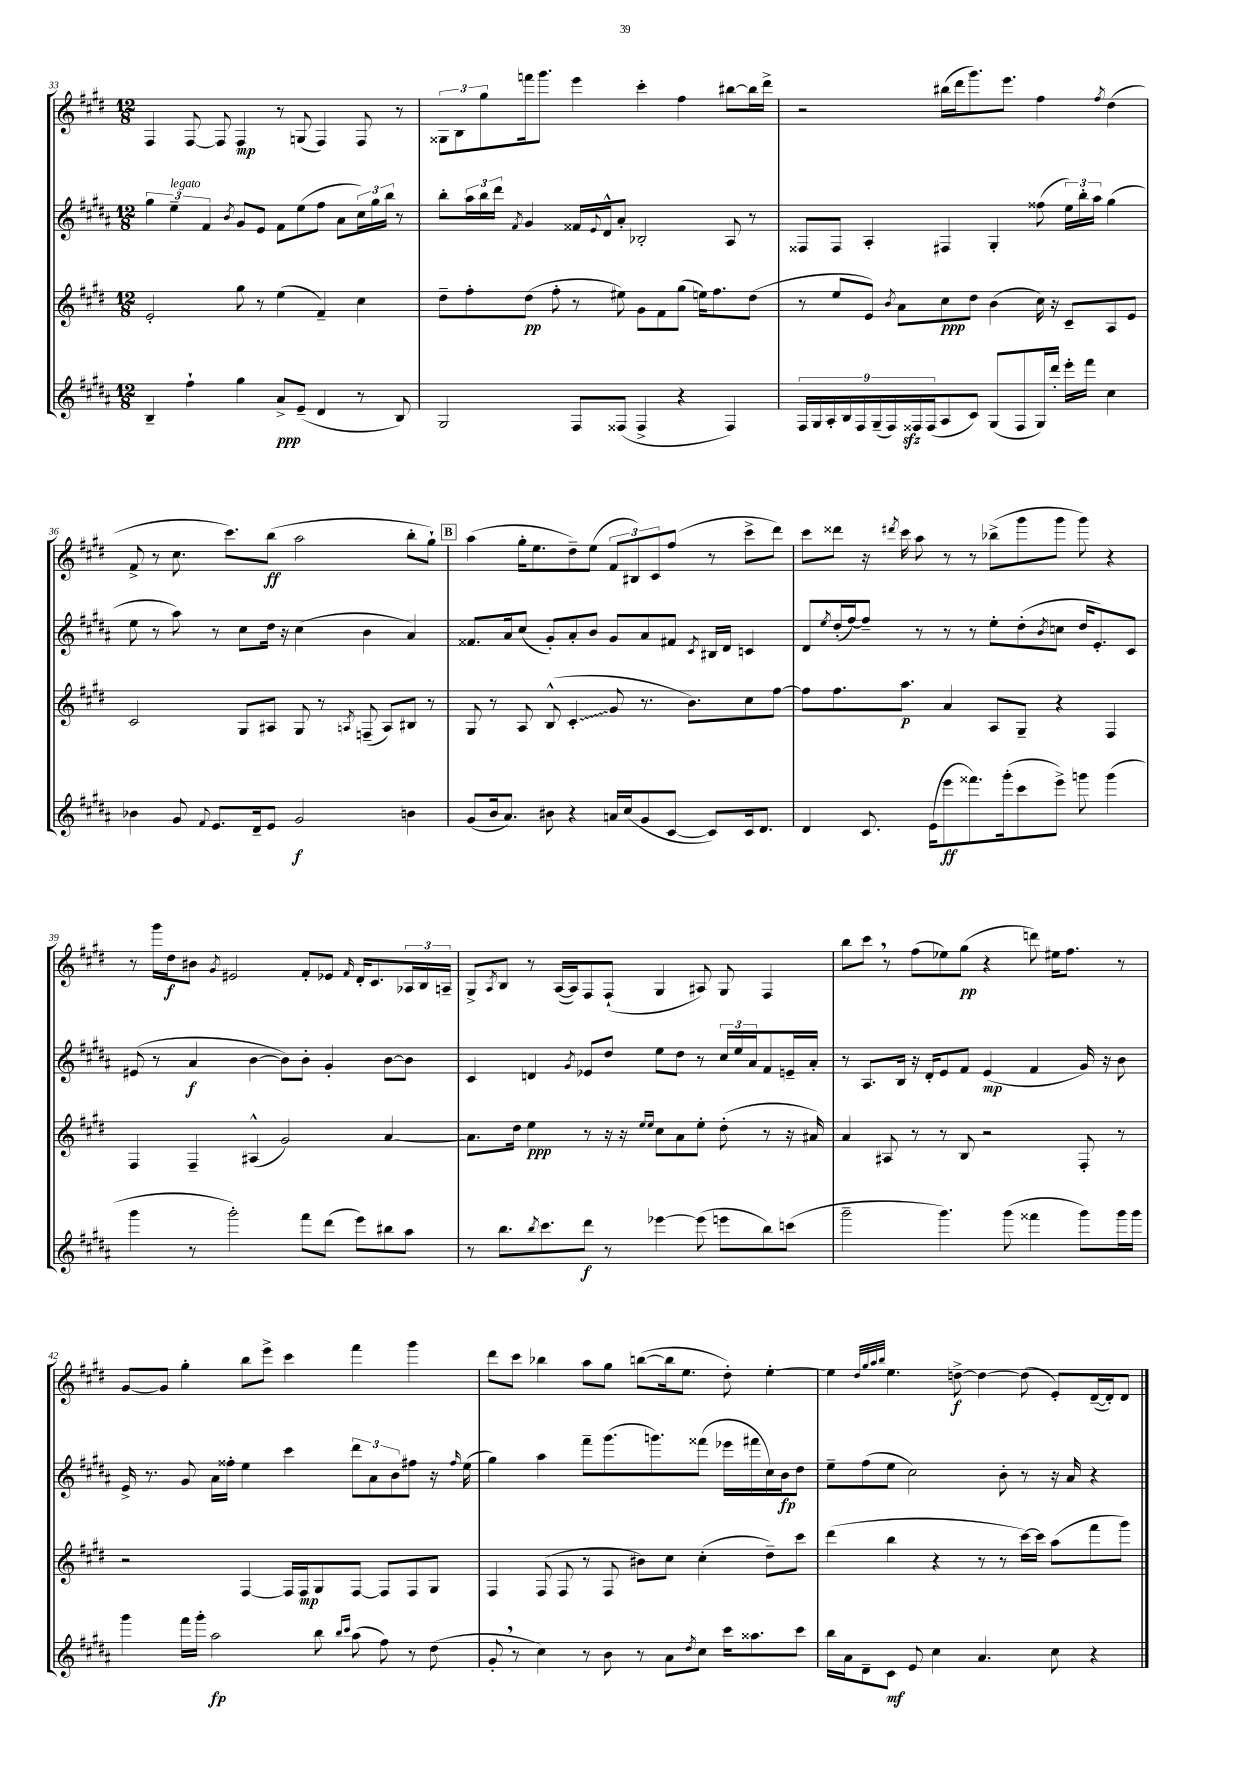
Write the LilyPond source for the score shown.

<<
\new StaffGroup <<
\new Staff = "s0" {
    \clef treble \key e \major \numericTimeSignature \time 12/8
    fis4 fis8~ fis8 fis4\mp r8 g8( fis4) fis8 r8 |
    \tuplet 3/2 { gisis8 b8 gis''8 } f'''16 gis'''8. e'''4 cis'''4-. fis''4 bis''8~ bis''16 dis'''16-> |
    r2 bis''16( dis'''16 gis'''8.) e'''8. fis''4 \acciaccatura { fis''8 } dis''4( |
    fis'8-> r8 cis''8. cis'''8.) b''8\ff( a''2 b''8-. gis''8-!) |
    \mark \markup { \box "B" } a''4( gis''16-. e''8. dis''8--) e''8( \tuplet 3/2 { fis'8 bis8) cis'8 } fis''8( r8 cis'''8-> dis'''8) |
    cis'''8 disis'''8 r16 \acciaccatura { dis'''8 } cis'''16 a''8 r8 r8 bes''8->( gis'''8 gis'''8 gis'''8) r4 |
    r8 gis'''16 dis''16\f bis'8 \acciaccatura { gis'8 } eis'2 fis'8-. ees'8 \grace { fis'16 } dis'16-. cis'8. \tuplet 3/2 { aes16 b16 a16-- } |
    gis8-> \acciaccatura { a8 } b8 r8 a16~( a16) fis8 fis8-!( gis4 ais8) gis8 fis4 |
    b''8 cis'''8 \breathe r8 fis''8( ees''8) gis''8\pp( r4 d'''8) eis''16 fis''8. r8 |
    gis'8~ gis'8 gis''4-. b''8 e'''8-> cis'''4 fis'''4 gis'''4 |
    dis'''8 cis'''8 bes''4 a''8 gis''8 b''8~( b''16 e''8. dis''8-.) e''4~-. |
    e''4 \grace { dis''32 gis''32 a''32 b''32 } e''4. d''8~->\f d''4~ d''8( e'8-.) dis'16~--( dis'16-.) dis'8 \bar "|." |
}
\new Staff = "s1" {
    \clef treble \key b \major \numericTimeSignature \time 12/8
    \tuplet 3/2 { gis''4 e''4--^\markup { \italic "legato" } fis'4 } \acciaccatura { b'8 } gis'8 e'8 fis'8 e''8( fis''8 ais'8 \tuplet 3/2 { cis''16) gis''16 b''16 } r8 |
    b''8-. \tuplet 3/2 { ais''16 b''16 dis'''16 } \acciaccatura { fis'8 } gis'4 fisis'16 \appoggiatura { e'8 } dis'16-^ ais'8-. bes2-. ais8 r8 |
    fisis8 fisis8 ais4-. fis4 gis4-. fisis''8( \tuplet 3/2 { e''16) b''16-. ais''16 } gis''4( |
    e''8 r8 ais''8) r8 cis''8 dis''16 r16 cis''4( b'4 ais'4) |
    \mark \markup { \box "B" } fisis'8. ais'16 cis''8( gis'8-.) ais'8-. b'8 gis'8 ais'8 fis'8 \acciaccatura { cis'8 } bis16 dis'16 c'4 |
    dis'8 \acciaccatura { e''8 } dis''16-.( fis''16~) fis''8-- r8 r8 r8 e''8-. dis''8-.( \acciaccatura { b'8 } c''8 dis''16 e'8.-.) cis'8 |
    eis'8( r8 ais'4\f b'4~ b'8) b'8-. gis'4-. b'8~ b'8 |
    cis'4 d'4 \acciaccatura { gis'8 } ees'8 dis''8 e''8 dis''8 r8 \tuplet 3/2 { cis''16 e''16 ais'16 } fis'8 e'16-- ais'16-. |
    r8 ais8. b16 r16 dis'16-. e'8 fis'8 e'4\mp( fis'4 gis'16) r16 b'8 |
    e'16-> r8. gis'8 ais'16 fisis''16-. e''4 cis'''4 \tuplet 3/2 { dis'''8 ais'8 b'8 } fis''8 r16 \grace { fis''16 } e''16( |
    gis''4) ais''4 fis'''8-- gis'''8.( g'''8.) fisis'''8( ees'''16 fis'''16 cis''16) b'16\fp dis''8 |
    e''8-- fis''8( e''8 cis''2) b'8-. r8 r16 ais'16 r4 \bar "|." |
}
\new Staff = "s2" {
    \clef treble \key e \major \numericTimeSignature \time 12/8
    e'2-. gis''8 r8 e''4( fis'4--) cis''4 |
    dis''8-- fis''8-. dis''8\pp( fis''8-. r8 eis''8) gis'8 fis'8 gis''8( e''16) fis''8. dis''8( |
    r8 e''8 e'8) \acciaccatura { b'8 } a'8 cis''8\ppp dis''8 b'4( cis''16) r16 cis'8-- a8 e'8 |
    cis'2 gis8 ais8 gis8 r8 \acciaccatura { a8 } f8--( a8) bis8 r8 |
    \mark \markup { \box "B" } gis8 r8 a8 b8-^( \once \override Glissando.style = #'zigzag cis'4-.\glissando gis'8 r8. b'8.) cis''8 fis''8~ |
    fis''8 fis''8. a''8.\p a'4 a8 gis8-- r4 fis4 |
    fis4 fis4-- ais4-^( gis'2) a'4~ |
    a'8. dis''16 e''4\ppp r8 r16 r16 \grace { e''16 e''16 } cis''8 a'8 e''8-. dis''8-.( r8 r16 ais'16) |
    a'4 ais8 r8 r8 b8 r2 fis8-. r8 |
    r2 fis4~ fis16 fis16\mp gis8 fis8~ fis8 fis8 gis8 |
    fis4 fis8( fis8 r8 fis8 bis'8) cis''8 cis''4-.( dis''8--) cis'''8 |
    dis'''4( b''4 r4 r8 r8 cis'''16~) cis'''16 a''8( fis'''8 gis'''8) \bar "|." |
}
\new Staff = "s3" {
    \clef treble \key b \major \numericTimeSignature \time 12/8
    b4-- fis''4-! gis''4 ais'8->\ppp e'8--( dis'4 r8 b8) |
    gis2 fis8 fisis8( fisis4-> r4 fisis4) |
    \tuplet 9/8 { fis16 gis16 ais16-. b16 fis16 gis16--( fis16) fisis16\sfz fisis16( } ais8 cis'8) gis8( fisis8 gis16) dis'''16-. e'''16-. fis'''16 cis''4 |
    bes'4 gis'8 \appoggiatura { fis'8 } e'8. dis'16-- e'8 gis'2\f b'4 |
    \mark \markup { \box "B" } gis'8( b'16 ais'8.) bis'8 r4 a'16 cis''16( gis'8 cis'8~ cis'8) cis'16 dis'8. |
    dis'4 cis'8. e'16( e'''8\ff fisis'''8.) gis'''16-.( cis'''8 e'''8->) g'''8 g'''4( |
    gis'''4 r8 gis'''2-.) fis'''8 dis'''8( e'''8) bis''8 ais''8 |
    r8 b''8. \acciaccatura { b''8 } cis'''8. dis'''8\f r8 ees'''4~ ees'''8( e'''8 b''8) c'''8( |
    gis'''2-- gis'''4.) gis'''8( fisis'''4 gis'''8) gis'''16 gis'''16 |
    gis'''4 fis'''16 gis'''16-. ais''2\fp b''8 \grace { b''16 cis'''16 } ais''8( fis''8) r8 dis''8( |
    gis'8-. \breathe r8 cis''4) r8 b'8 r8 ais'8 \acciaccatura { dis''8 } cis''8 cis'''16 aisis''8. cis'''8 |
    b''16 ais'16 dis'8-- cis'8\mf e'8 cis''4 ais'4. cis''8 r4 \bar "|." |
}
>>
>>
\layout { \context { \Score currentBarNumber = #33 } }
